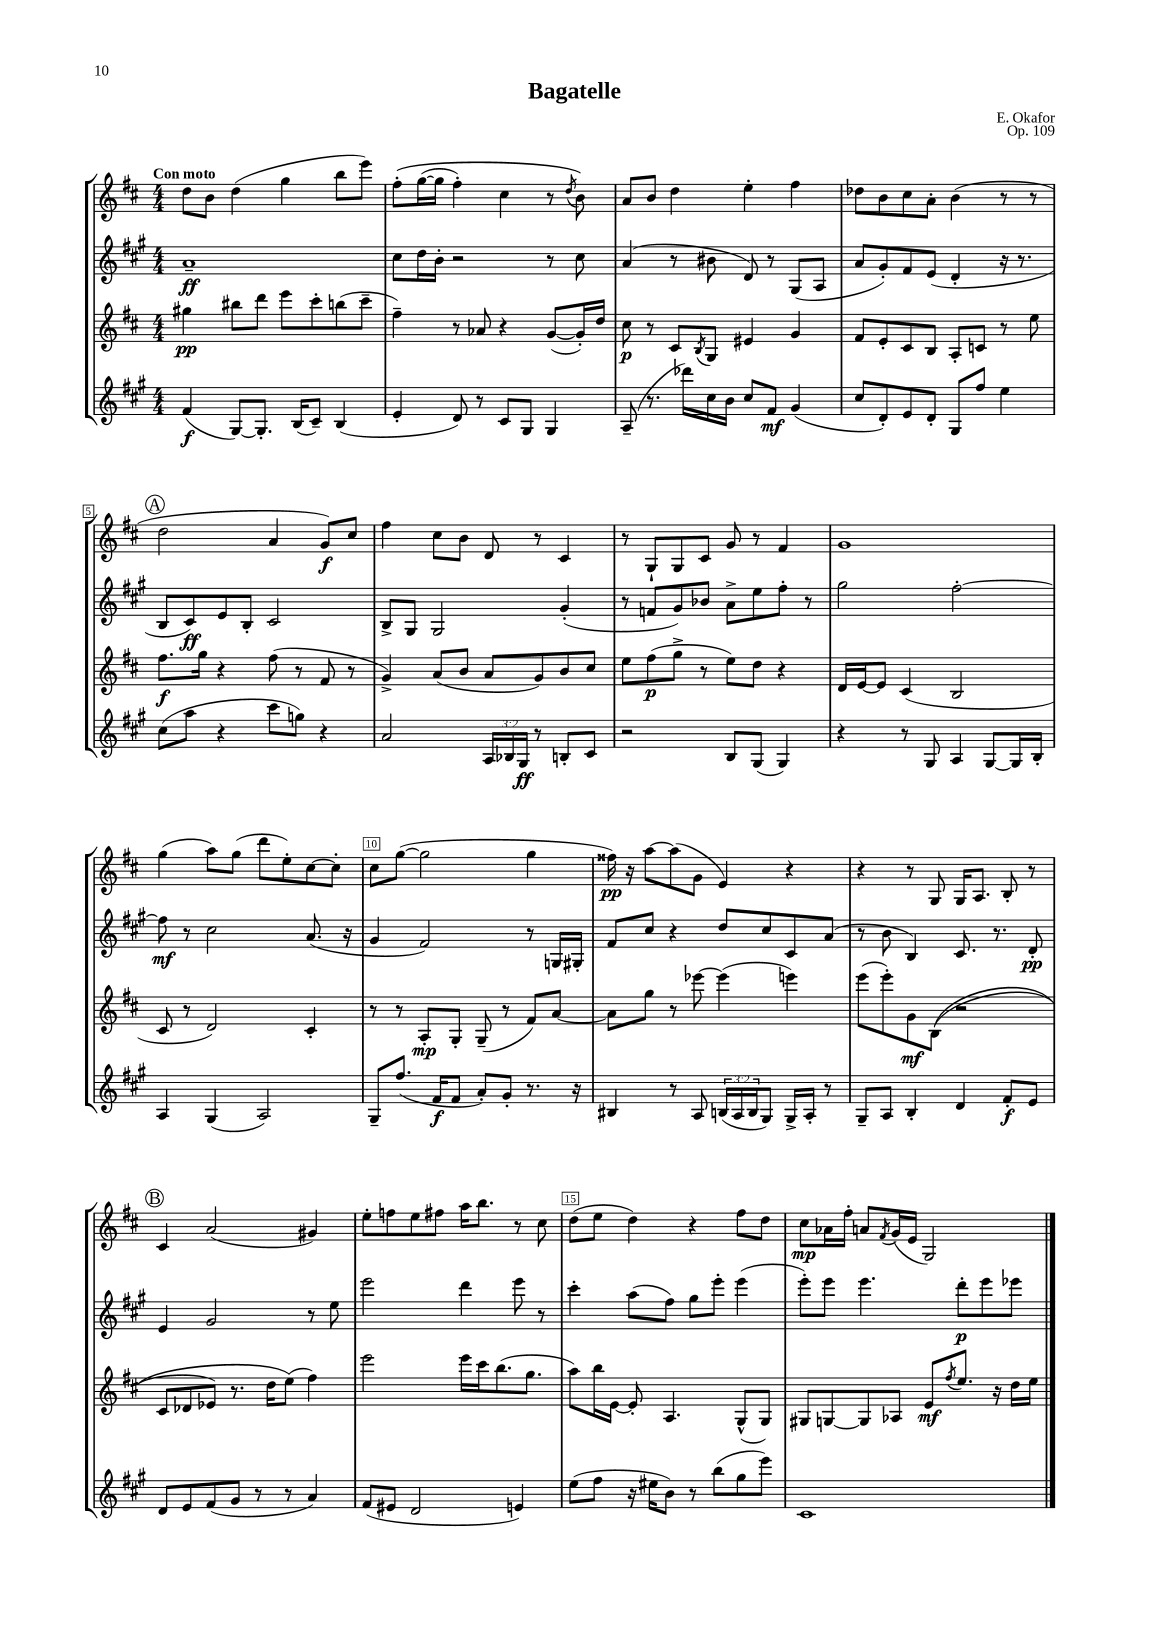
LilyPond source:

\header { title = "Bagatelle" composer = "E. Okafor" opus = "Op. 109" }
<<
\new StaffGroup <<
\new Staff = "s0" {
    \clef treble \key d \major \numericTimeSignature \time 4/4 \tempo "Con moto"
    d''8 b'8 d''4( g''4 b''8 e'''8) |
    fis''8-.\( g''16~( g''16 fis''4-.) cis''4 r8 \acciaccatura { d''8 } b'8\) |
    a'8 b'8 d''4 e''4-. fis''4 |
    des''8 b'8 cis''8 a'8-. b'4( r8 r8 |
    \mark \markup { \circle "A" } d''2 a'4 g'8\f) cis''8 |
    fis''4 cis''8 b'8 d'8 r8 cis'4 |
    r8 g8-! g8 cis'8 g'8 r8 fis'4 |
    g'1 |
    g''4( a''8) g''8( d'''8 e''8-.) cis''8~ cis''8-. |
    cis''8 g''8~( g''2 g''4 |
    fisis''16\pp) r16 a''8~ a''8( g'8 e'4) r4 |
    r4 r8 g8 g16 a8. b8-. r8 |
    \mark \markup { \circle "B" } cis'4 a'2( gis'4) |
    e''8-. f''8 e''8 fis''8 a''16 b''8. r8 cis''8 |
    d''8( e''8 d''4) r4 fis''8 d''8 |
    cis''8\mp aes'16 fis''16-. a'8 \acciaccatura { fis'8 } g'16( e'16 g2) \bar "|." |
}
\new Staff = "s1" {
    \clef treble \key a \major \numericTimeSignature \time 4/4
    a'1--\ff |
    cis''8 d''16 b'16-. r2 r8 cis''8 |
    a'4( r8 bis'8 d'8) r8 gis8( a8 |
    a'8 gis'8-.) fis'8 e'8( d'4-. r16 r8. |
    \mark \markup { \circle "A" } b8 cis'8\ff) e'8 b8-. cis'2 |
    b8-> gis8 gis2 gis'4-.( |
    r8 f'8 gis'8) bes'8 a'8-> e''8 fis''8-. r8 |
    gis''2 fis''2~-. |
    fis''8\mf r8 cis''2 a'8.( r16 |
    gis'4 fis'2) r8 g16 gis16-. |
    fis'8 cis''8 r4 d''8 cis''8 cis'8 a'8( |
    r8 b'8 b4) cis'8. r8. d'8-.\pp |
    \mark \markup { \circle "B" } e'4 gis'2 r8 e''8 |
    e'''2 d'''4 e'''8 r8 |
    cis'''4-. a''8( fis''8) gis''8 e'''8-. e'''4( |
    e'''8-.) e'''8 e'''4. d'''8-.\p e'''8 ees'''8 \bar "|." |
}
\new Staff = "s2" {
    \clef treble \key d \major \numericTimeSignature \time 4/4
    gis''4\pp bis''8 d'''8 e'''8 cis'''8-. b''8( cis'''8-- |
    fis''4--) r8 aes'8 r4 g'8~( g'16-.) d''16 |
    cis''8\p r8 cis'8 \acciaccatura { b8 } g8 eis'4 g'4 |
    fis'8 e'8-. cis'8 b8 a8-. c'8 r8 e''8 |
    \mark \markup { \circle "A" } fis''8.\f g''16 r4 fis''8( r8 fis'8 r8 |
    g'4->) a'8( b'8 a'8 g'8) b'8 cis''8 |
    e''8 fis''8\p( g''8-> r8 e''8) d''8 r4 |
    d'16 e'16~ e'8 cis'4( b2 |
    cis'8 r8 d'2) cis'4-. |
    r8 r8 a8-.\mp g8-. g8--( r8 fis'8) a'8~ |
    a'8 g''8 r8 ees'''8~ ees'''4( e'''4) |
    e'''8( e'''8-.) g'8\mf b8(\( r2 |
    \mark \markup { \circle "B" } cis'8 des'8 ees'8) r8. d''16 e''8(\) fis''4) |
    e'''2 e'''16 cis'''16 b''8.( g''8. |
    a''8) b''16 e'16~ e'8-. a4. g8-^( g8) |
    gis8 g8~ g8 aes8 e'8\mf \acciaccatura { fis''8 } e''8. r16 d''16 e''16 \bar "|." |
}
\new Staff = "s3" {
    \clef treble \key a \major \numericTimeSignature \time 4/4 \override Staff.TupletNumber.text = #tuplet-number::calc-fraction-text
    fis'4\f( gis8~) gis8.-. b16( cis'8--) b4( |
    e'4-. d'8) r8 cis'8 gis8 gis4 |
    a8--( r8. des'''16) cis''16 b'16 cis''8 fis'8\mf gis'4( |
    cis''8 d'8-.) e'8 d'8-. gis8 fis''8 e''4 |
    \mark \markup { \circle "A" } cis''8( a''8 r4 cis'''8 g''8) r4 |
    a'2 \tuplet 3/2 { a16 bes16 gis16\ff } r8 b8-. cis'8 |
    r2 b8 gis8( gis4) |
    r4 r8 gis8 a4 gis8~ gis16 b16-. |
    a4 gis4( a2) |
    gis8-- fis''8.( fis'16\f fis'8 a'8-.) gis'8-. r8. r16 |
    bis4 r8 a8 \tuplet 3/2 { b16( a16 b16 } gis8) gis16-> a16-. r8 |
    gis8-- a8 b4-. d'4 fis'8-.\f e'8 |
    \mark \markup { \circle "B" } d'8 e'8 fis'8( gis'8 r8 r8 a'4) |
    fis'8( eis'8 d'2 e'4) |
    e''8( fis''8 r16 eis''16 b'8) r8 b''8( gis''8 e'''8) |
    cis'1 \bar "|." |
}
>>
>>
\layout { \context { \Score \override BarNumber.break-visibility = ##(#f #t #t) barNumberVisibility = #(every-nth-bar-number-visible 5) \override BarNumber.stencil = #(make-stencil-boxer 0.1 0.3 ly:text-interface::print) } }
